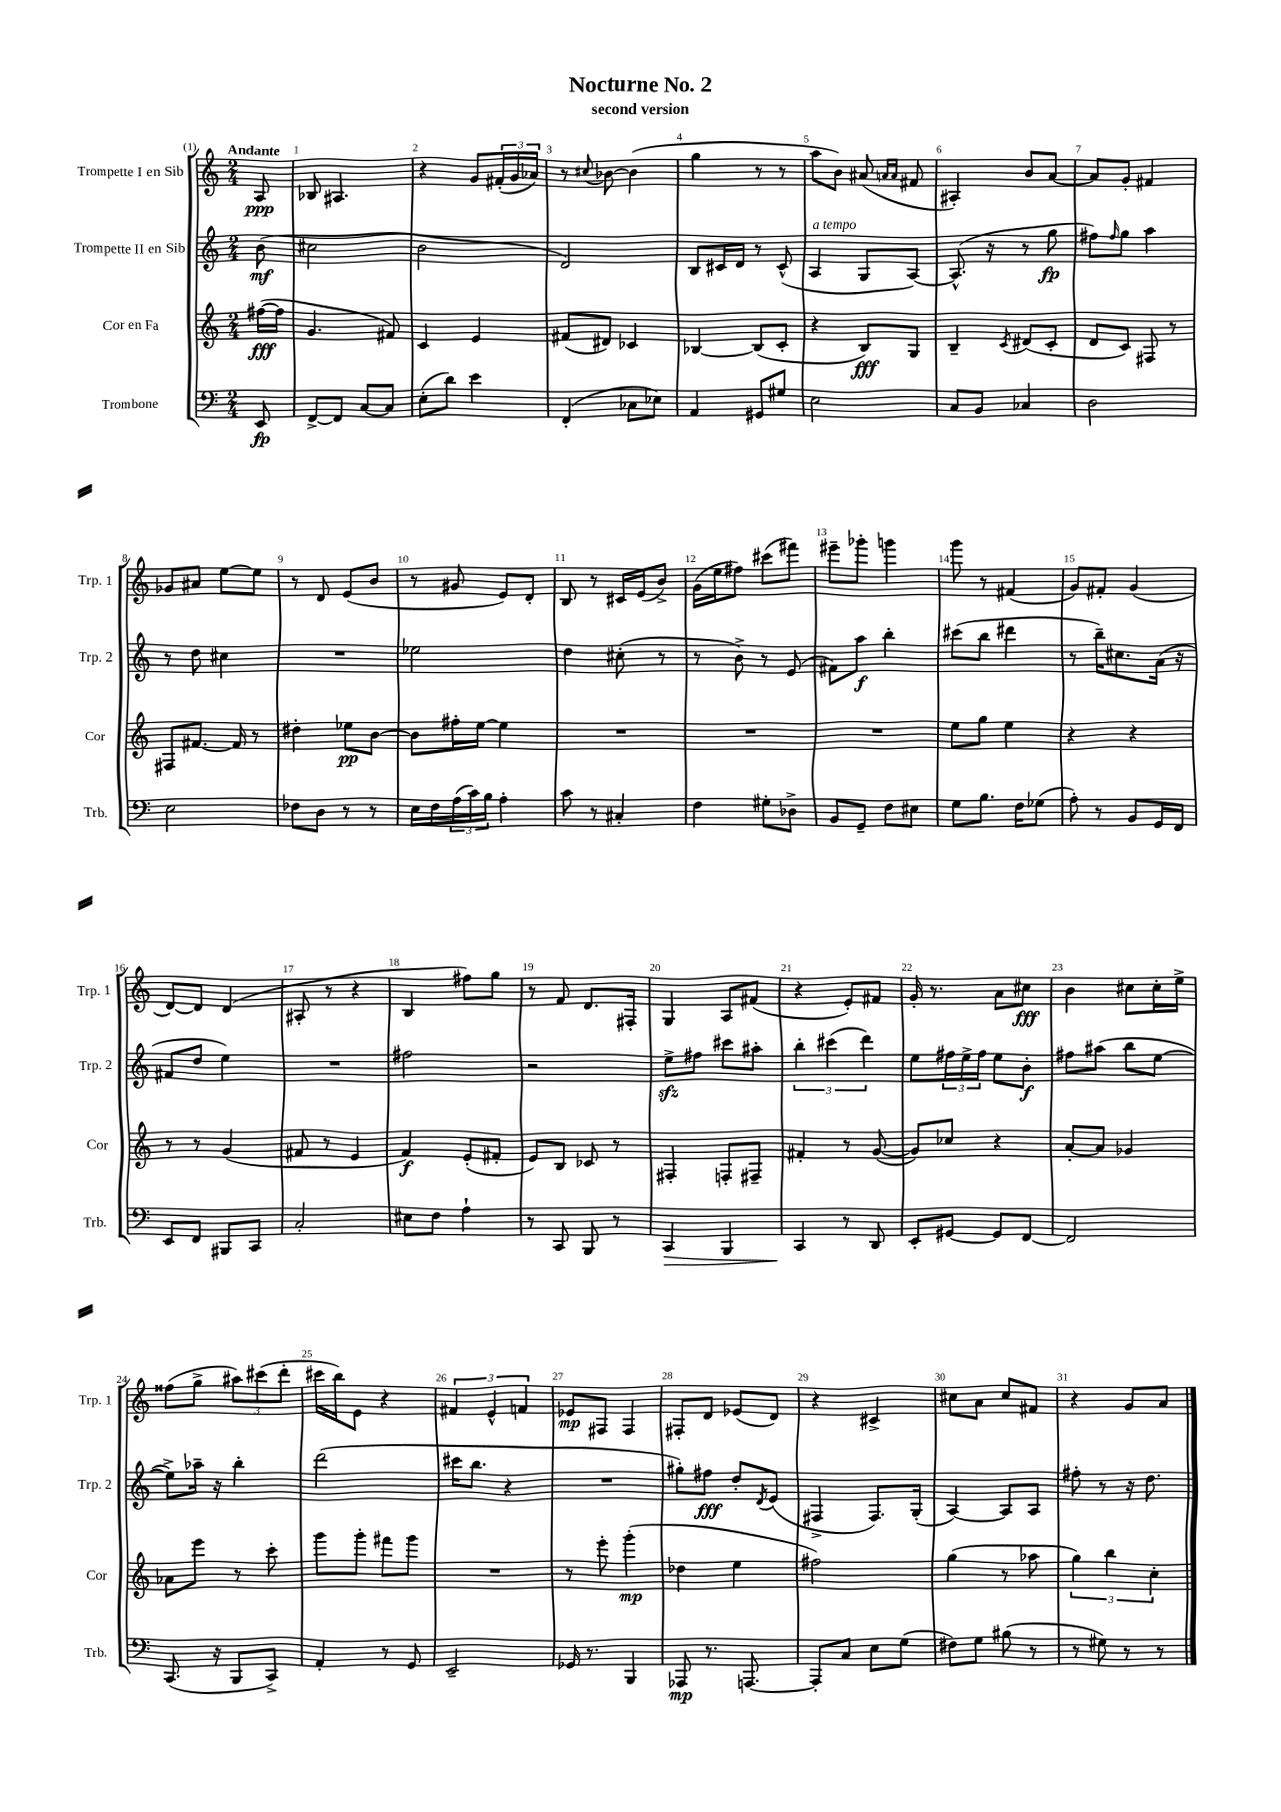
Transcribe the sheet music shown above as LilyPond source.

\header { title = "Nocturne No. 2" subtitle = "second version" }
<<
\new StaffGroup <<
\new Staff = "s0" \with { instrumentName = "Trompette I en Sib" shortInstrumentName = "Trp. 1" } {
    \clef treble \key c \major \numericTimeSignature \time 2/4 \partial 8 \tempo "Andante"
    a8\ppp |
    bes8 ais4. |
    r4 g'8 \tuplet 3/2 { fis'16-.( g'16 aes'16) } |
    r8 \appoggiatura { cis''8 } bes'8~ bes'4( |
    g''4 r8 r8 |
    a''8 b'8) ais'8( \grace { a'16 a'16 } fis'8 |
    ais4-.) b'8 a'8~ |
    a'8 g'8-. fis'4 |
    ges'8 ais'8 e''8~ e''8 |
    r8 d'8 e'8( b'8 |
    r8 gis'8 e'8) d'8-. |
    b8 r8 cis'16 e'16( b'8->) |
    g'16( e''16 fis''8) cis'''8( fis'''8) |
    eis'''8-- ges'''8-. g'''4 |
    g'''8 r8 fis'4( |
    g'8) fis'8-. g'4( |
    d'8~) d'8 d'4( |
    ais8-. r8 r4 |
    b4 fis''8) g''8 |
    r8 f'8 d'8. fis16-. |
    g4 a8 fis'8( |
    r4 e'8-.) fis'8 |
    g'16-. r8. a'8 cis''8\fff |
    b'4 cis''8 cis''16-. e''16-> |
    fisis''8( g''8-> \tuplet 3/2 { ais''8) cis'''8( d'''8-. } |
    cis'''16 b''16) e'8 r4 |
    \tuplet 3/2 { fis'4 e'4-^ f'4 } |
    ees'8\mp fis8 fis4 |
    fis8-. d'8 ees'8( d'8) |
    r4 cis'4-> |
    cis''8 a'8 cis''8 fis'8 |
    r4 g'8 a'8 \bar "|." |
}
\new Staff = "s1" \with { instrumentName = "Trompette II en Sib" shortInstrumentName = "Trp. 2" } {
    \clef treble \key c \major \numericTimeSignature \time 2/4 \partial 8
    b'8\mf( |
    cis''2 |
    b'2 |
    d'2) |
    b8 cis'16 d'16 r8 cis'8-^( |
    a4^\markup { \italic "a tempo" } g8 a8~) |
    a8.-^( r16 r8 g''8\fp |
    fis''8) \grace { fis''16 } g''8 a''4 |
    r8 d''8 cis''4 |
    R2 |
    ees''2 |
    d''4 cis''8-.( r8 |
    r8 b'8->) r8 e'8( |
    fis'8) a''8\f b''4-. |
    cis'''8( b''8 dis'''4 |
    r8 b''16--) cis''8. a'16( r16 |
    fis'8 d''8 e''4) |
    R2 |
    fis''2 |
    r2 |
    e''8->\sfz fis''8 cis'''8 ais''8-. |
    \tuplet 3/2 { b''4-. cis'''4( d'''4) } |
    e''8 \tuplet 3/2 { fis''16 e''16-> fis''16 } e''8 b'8-.\f |
    fis''8 ais''8( b''8 e''8~ |
    e''8->) aes''16-- r16 b''4-. |
    d'''2( |
    cis'''16 b''8. r4 |
    R2 |
    gis''8-.) fis''8\fff d''8-. \acciaccatura { d'8 } e'8( |
    fis4-> fis8.) g16-.( |
    a4~) a8 a8 |
    fis''8-. r8 r16 d''8. \bar "|." |
}
\new Staff = "s2" \with { instrumentName = "Cor en Fa" shortInstrumentName = "Cor" } {
    \clef treble \key c \major \numericTimeSignature \time 2/4 \partial 8
    fis''16~\fff( fis''16 |
    g'4. fis'8) |
    c'4 e'4 |
    fis'8( dis'8) ces'4 |
    bes4~ bes8( c'8-. |
    r4 b8\fff) g8 |
    b4-- \acciaccatura { c'8 } dis'8( c'8-. |
    d'8 c'8) fis8 r8 |
    fis8 fis'8.~ fis'16 r8 |
    dis''4-. ees''8\pp b'8~ |
    b'8 fis''16-. e''16~ e''4 |
    R2 |
    R2 |
    R2 |
    e''8 g''8 e''4 |
    r4 r4 |
    r8 r8 g'4( |
    fis'8 r8 e'4 |
    f'4\f) e'8-.( fis'8-. |
    e'8) b8 ces'8 r8 |
    fis4-. f8-. fis8-- |
    fis'4-. r8 g'8~( |
    g'8) ces''8 r4 |
    a'8~-. a'8 ges'4 |
    aes'8 e'''8 r8 c'''8-. |
    g'''8 g'''8-. fis'''8 g'''8 |
    R2 |
    r8 e'''8-. g'''4-.\mp( |
    des''4 e''4 |
    fis''2) |
    g''4( r8 aes''8 |
    \tuplet 3/2 { g''4) b''4 c''4-. } \bar "|." |
}
\new Staff = "s3" \with { instrumentName = "Trombone" shortInstrumentName = "Trb." } {
    \clef bass \key c \major \numericTimeSignature \time 2/4 \partial 8
    e,8\fp |
    f,8~-> f,8 c8~ c8 |
    e8-.( d'8) e'4 |
    f,4-.( ces8 ees8) |
    a,4 gis,8 gis8 |
    e2 |
    c8 b,8 ces4 |
    d2 |
    e2 |
    fes8 d8 r8 r8 |
    e16 f16 \tuplet 3/2 { a16( c'16) b16 } a4-. |
    c'8 r8 cis4-. |
    f4 gis8-. des8-> |
    b,8 g,8-- f8 eis8 |
    g8 b8. f16 ges8( |
    a8-.) r8 b,8 g,16 f,16 |
    e,8 f,8 bis,,8 c,8 |
    c2-. |
    eis8 f8 a4-! |
    r8 c,8 b,,8 r8 |
    c,4\> b,,4 |
    c,4\! r8 d,8 |
    e,8-. gis,8~ gis,8 f,8~ |
    f,2 |
    c,8.( r16 b,,8 c,8->) |
    a,4-. r8 g,8 |
    e,2-- |
    ges,16 r8. b,,4 |
    aes,,8\mp r8. a,,8.~ |
    a,,8-. c8 e8 g8( |
    fis8) g8 bis8( r8 |
    r8 gis8) r8 r8 \bar "|." |
}
>>
>>
\layout { \context { \Score \override BarNumber.break-visibility = ##(#f #t #t) barNumberVisibility = #all-bar-numbers-visible } }
